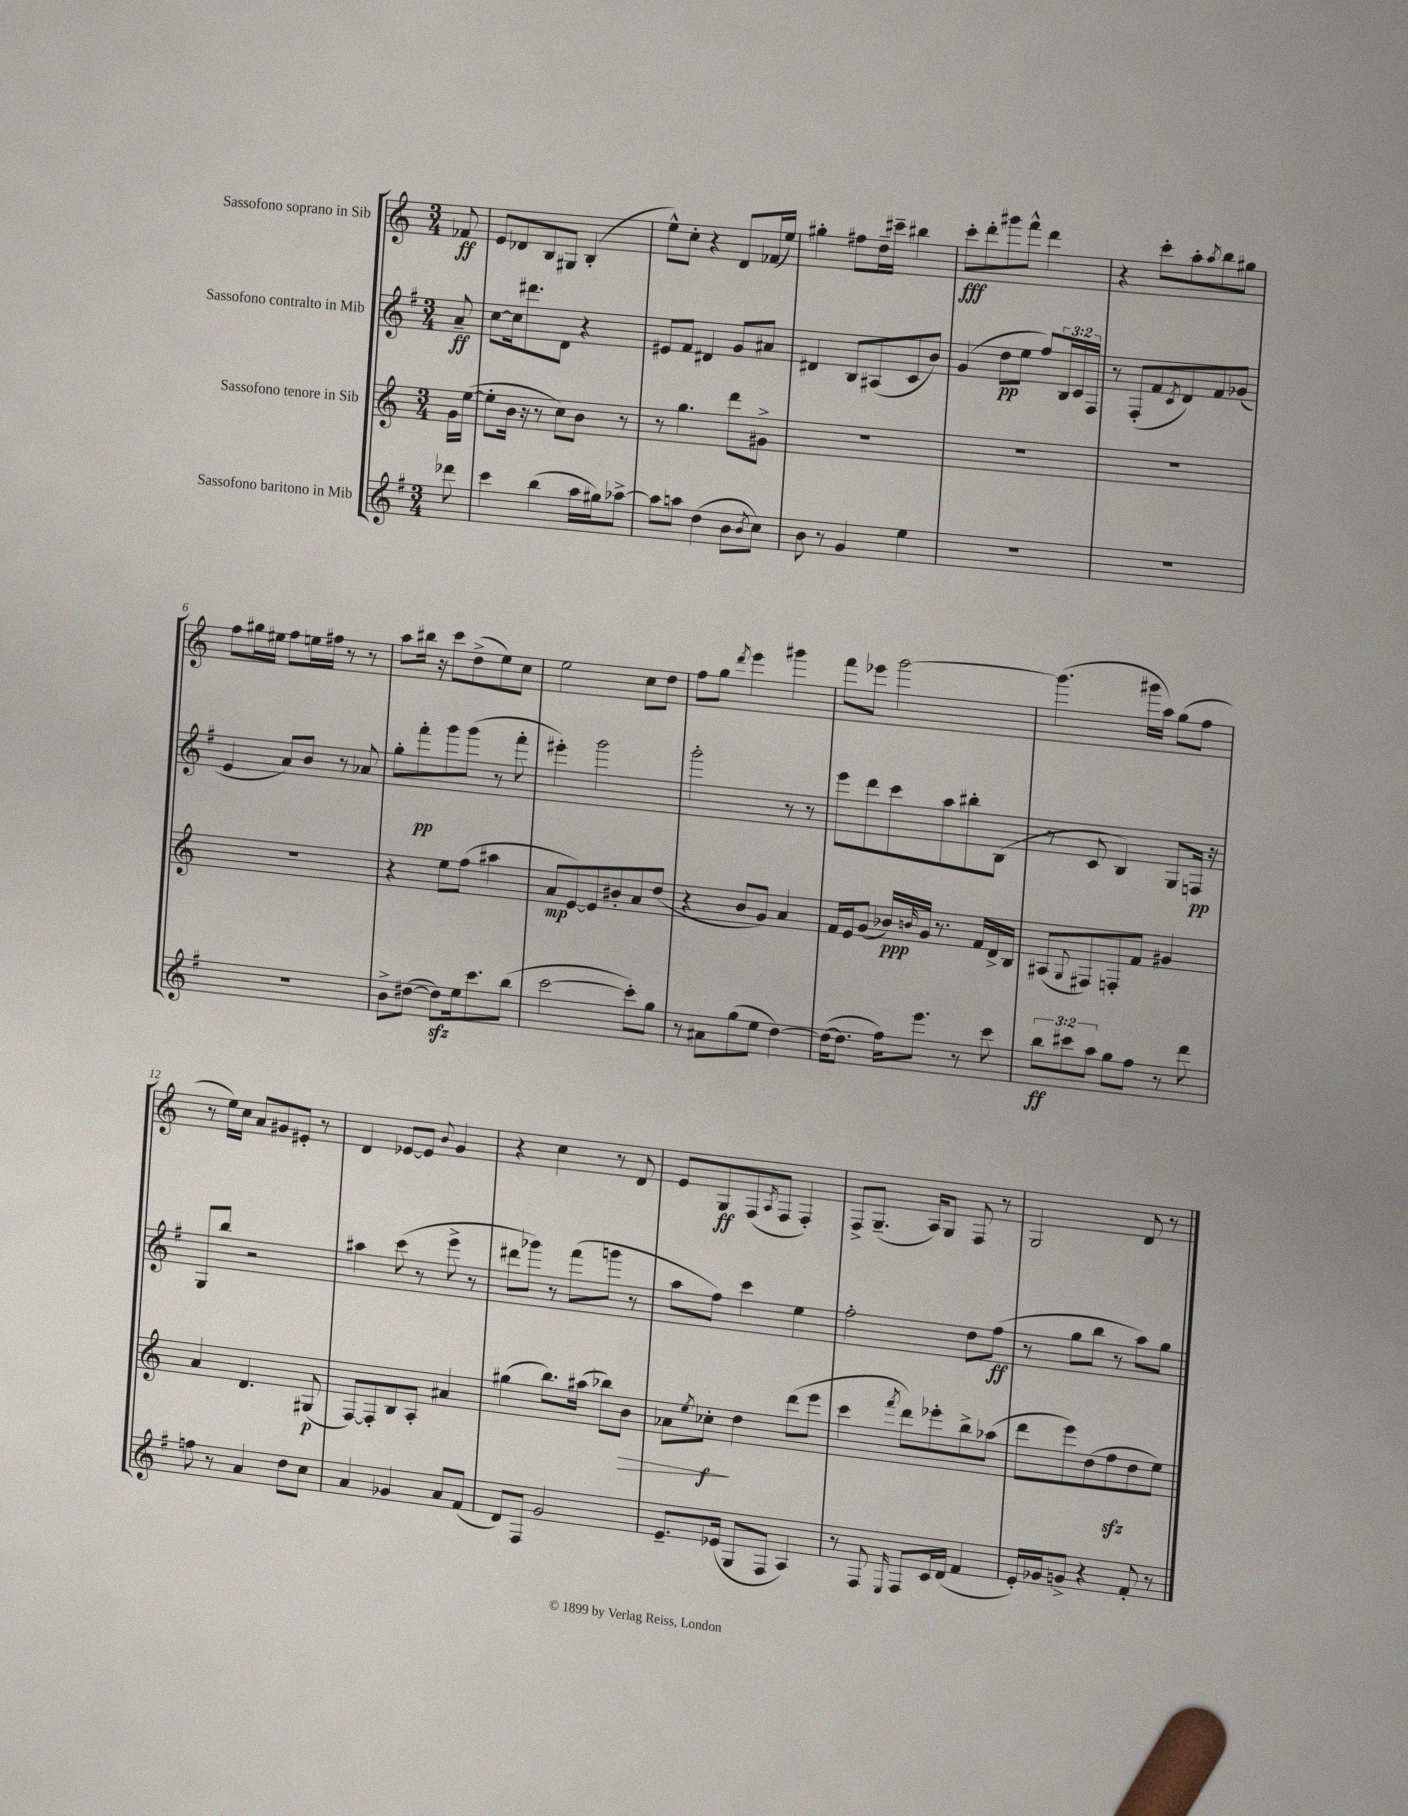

**kern	**dynam	**kern	**dynam	**kern	**dynam	**kern	**dynam
*part4	*part4	*part3	*part3	*part2	*part2	*part1	*part1
*staff4	*staff4	*staff3	*staff3	*staff2	*staff2	*staff1	*staff1
*I"Sassofono baritono in Mib	*	*I"Sassofono tenore in Sib	*	*I"Sassofono contralto in Mib	*	*I"Sassofono soprano in Sib	*
*clefG2	*	*clefG2	*	*clefG2	*	*clefG2	*
*k[f#]	*	*k[]	*	*k[f#]	*	*k[]	*
*M3/4	*	*M3/4	*	*M3/4	*	*M3/4	*
=	=	=	=	=	=	=	=
8ddd-X\	.	16g\LL	.	8a~/	ff	8f-X/	ff
.	.	([16ee\JJ	.	.	.	.	.
=1	=1	=1	=1	=1	=1	=1	=1
4ccc\	.	8ee'\L]	.	[8cc\L	.	8e/L	.
.	.	16b\Jk	.	16cc\k]	.	8d-X/	.
.	.	16r	.	8.ddd#X\	.	.	.
(4bb\	.	8r	.	.	.	8B/	.
.	.	8cc\L)	.	8d\J	.	8G#X/J	.
16aa\LL	.	8b\J	.	4r	.	(4B'/	.
16gg#X\J)	.	.	.	.	.	.	.
[8aa-X^\J	.	8r	.	.	.	.	.
=2	=2	=2	=2	=2	=2	=2	=2
8aa-\L]	.	8r	.	8e#X/L	.	8ee^^\L)	.
8aan\J	.	4.gg\	.	8f#/J	.	8cc'\J	.
(4dd\	.	.	.	4d#X/	.	4r	.
8b\L	.	8ddd\L	.	8g/L	.	8d/L	.
8qb/	.	.	.	.	.	.	.
8cc\J)	.	8g#X^\J	.	8a#X/J	.	(16f-X/L	.
.	.	.	.	.	.	16ee/JJ)	.
=3	=3	=3	=3	=3	=3	=3	=3
8b\	.	2.r	.	4d#X/	.	4gg#X'\	.
8r	.	.	.	.	.	.	.
4g/	.	.	.	8B/L	.	8ff#X\L	.
.	.	.	.	(8A#X/	.	16dd~\L	.
.	.	.	.	.	.	16ccc#X~\JJ	.
4ee\	.	.	.	8c/	.	4bb#X\	.
.	.	.	.	8b/J)	.	.	.
=4	=4	=4	=4	=4	=4	=4	=4
2.r	.	2.r	.	(4g/	.	8ccc'\L	fff
.	.	.	.	.	.	8ddd'\	.
.	.	.	.	8dd\L	pp	8ggg#X\	.
.	.	.	.	8ee\J	.	8fff^^\J	.
.	.	.	.	8ff#/L)	.	4ddd\	.
.	.	.	.	24B/L	.	.	.
.	.	.	.	24c/	.	.	.
.	.	.	.	24F#/JJ	.	.	.
=5	=5	=5	=5	=5	=5	=5	=5
2.r	.	2.r	.	8r	.	4r	.
.	.	.	.	(8F#'/L	.	.	.
.	.	.	.	8f#/	.	8ccc'\L	.
.	.	.	.	8qc/	.	.	.
.	.	.	.	8d/)	.	8aa'\	.
.	.	.	.	.	.	8qaa/	.
.	.	.	.	8f#/	.	8bb\	.
.	.	.	.	(8g-X/J	.	8gg#X\J	.
!!LO:LB:g=z
=6	=6	=6	=6	=6	=6	=6	=6
2.r	.	2.r	.	4e/	.	8ff\L	.
.	.	.	.	.	.	16gg#X\L	.
.	.	.	.	.	.	16ee#X\JJ	.
.	.	.	.	8a/L)	.	8ff\L	.
.	.	.	.	8b/J	.	16een\L	.
.	.	.	.	.	.	16ff#X\JJ	.
.	.	.	.	8r	.	8r	.
.	.	.	.	8a-X/	.	8r	.
=7	=7	=7	=7	=7	=7	=7	=7
8b^\L	.	4r	.	8gg'\L	.	8aa\L	.
([8dd#X\J	.	.	.	8fff#'\	pp	16bb#X\Jk	.
.	.	.	.	.	.	16r	.
8dd#zz\L])	.	8ee\L	.	8ggg\	.	8ccc\L	.
16ee\k	.	(8ff\J	.	(8ggg\J	.	(8dd^\	.
8.ccc\	.	.	.	.	.	.	.
.	.	4aa#X\	.	8r	.	8ee\)	.
(8bb\J	.	.	.	8fff#'\	.	8cc\J	.
=8	=8	=8	=8	=8	=8	=8	=8
[2ccc\	.	8a/L	mp	4eee#X'\)	.	2ee\	.
.	.	[8e/)	.	.	.	.	.
.	.	8e/]	.	2ggg\	.	.	.
.	.	8b#X'/	.	.	.	.	.
8ccc'\L])	.	8a/	.	.	.	8cc\L	.
8gg\J	.	(8dd/J	.	.	.	8dd\J	.
=9	=9	=9	=9	=9	=9	=9	=9
8r	.	4r	.	2ggg'\	.	8ff\L	.
8a#X\L	.	.	.	.	.	8gg\J	.
.	.	.	.	.	.	8qddd/	.
(8gg\	.	8b/L	.	.	.	4eee\	.
8ee\J	.	8g/J)	.	.	.	.	.
[4dd\)	.	4a/	.	8r	.	4ggg#X\	.
.	.	.	.	8r	.	.	.
=10	=10	=10	=10	=10	=10	=10	=10
(16dd\KL_	.	16f/LL	.	8eee\L	.	8fff\L	.
8.dd\J]	.	16e/J	.	.	.	.	.
.	.	(8g/J	.	8ddd\	.	8eee-X\J	.
16ff#\KL)	.	16b-X/LL)	ppp	8ccc\	.	[2ggg\	.
.	.	16qqbn/	.	.	.	.	.
8.eee\J	.	16g/JJ	.	.	.	.	.
.	.	8.r	.	8aa\	.	.	.
8r	.	.	.	8bb#X'\	.	.	.
.	.	16f/LL	.	.	.	.	.
8ccc\	.	16d^/	.	(8B\J	.	.	.
.	.	16B/JJ	.	.	.	.	.
=11	=11	=11	=11	=11	=11	=11	=11
12bb\L	ff	(8A#X/L	.	8r	.	(4.ggg\]	.
12ccc#X\	.	.	.	.	.	.	.
.	.	8qqG/	.	.	.	.	.
.	.	8F#X/)	.	8c/	.	.	.
12aa\J	.	.	.	.	.	.	.
8gg\L	.	8Fn'/	.	4B/)	.	.	.
8ff#\J	.	8f/J	.	.	.	16ggg#X\LL	.
.	.	.	.	.	.	16aa\JJ)	.
8r	.	4g#X/	.	8G/L	.	(8gg\L	.
8ddd\	.	.	.	16Fn/Jk	pp	8ff\J	.
.	.	.	.	16r	.	.	.
!!LO:LB:g=z
=12	=12	=12	=12	=12	=12	=12	=12
8ffn\	.	4a/	.	8G/L	.	8r	.
8r	.	.	.	8bb/J	.	16ee\LL)	.
.	.	.	.	.	.	16cc\JJ	.
4a/	.	4.d/	.	2r	.	8a/L	.
.	.	.	.	.	.	8g#X/	.
8dd\L	.	.	.	.	.	8e#X'/J	.
8cc\J	.	(8G#X/	p	.	.	8r	.
=13	=13	=13	=13	=13	=13	=13	=13
4a/	.	[8F/L)	.	4aa#X\	.	4d/	.
.	.	8F'/]	.	.	.	.	.
4g-X/	.	8B/	.	(8ccc\	.	[8e-X/L	.
.	.	8A'/J	.	8r	.	8e-/J]	.
.	.	.	.	.	.	8qqb/	.
8a/L	.	4a#X/	.	8eee^\	.	4g/	.
(8f#/J	.	.	.	8r	.	.	.
=14	=14	=14	=14	=14	=14	=14	=14
8d/L)	.	(4gg#X\	.	8ddd#X\L	.	4r	.
8F#/J	.	.	.	8ggg-X\J)	.	.	.
2g/	.	8.bb\L)	.	8r	.	4cc\	.
.	.	.	.	(8fff#\L	.	.	.
.	.	(16aa#X\Jk	.	.	.	.	.
.	.	8bb-X\L)	.	8gggn\J	.	8r	.
!	!	!	!LO:HP:b	!	!	!	!
.	.	8b\J	>	8r	.	8d/	.
=15	=15	=15	=15	=15	=15	=15	=15
8.e~/L	.	8a-X\L	.	8aa\L	.	8e/L	.
.	.	8qee/	.	.	.	.	.
.	.	8cc-X'\J	f	8ff#\J)	.	8G/	ff
(16e-X/Jk	.	.	.	.	.	.	.
8G/L	.	4dd\	]	4ccc\	.	(8F/	.
.	.	.	.	.	.	8qA/	.
8F#/J	.	.	.	.	.	8F/J	.
4A/)	.	(8ddd\L	.	4ee\	.	4F'/)	.
.	.	8eee\J	.	.	.	.	.
=16	=16	=16	=16	=16	=16	=16	=16
8r	.	4ccc\	.	2ff#'\	.	8F^/L	.
8F#/	.	.	.	.	.	(8.G~/J	.
16qqE/	.	8qfff/	.	.	.	.	.
8F#/L	.	8ddd\L)	.	.	.	.	.
.	.	.	.	.	.	16A/KL)	.
16c/L	.	8eee-X'\	.	.	.	8G/J	.
(16d/JJ	.	.	.	.	.	.	.
4f#/	.	8bb^\	.	8dd\L	.	8F/	.
.	.	(8aa-X\J	.	(8ff#\J	ff	8r	.
=17	=17	=17	=17	=17	=17	=17	=17
16e'/LL)	.	8ddd\L	.	8r	.	2G/	.
16g-X/J	.	.	.	.	.	.	.
8gn^/J	.	8eee\)	.	8gg\L	.	.	.
4r	.	(8dd\	.	8bb\J	.	.	.
.	.	8ffzz\	.	8r	.	.	.
8f#'/	.	8dd\	.	8aa\L)	.	8d/	.
8r	.	8ee\J)	.	8gg\J	.	8r	.
==	==	==	==	==	==	==	==
*-	*-	*-	*-	*-	*-	*-	*-
